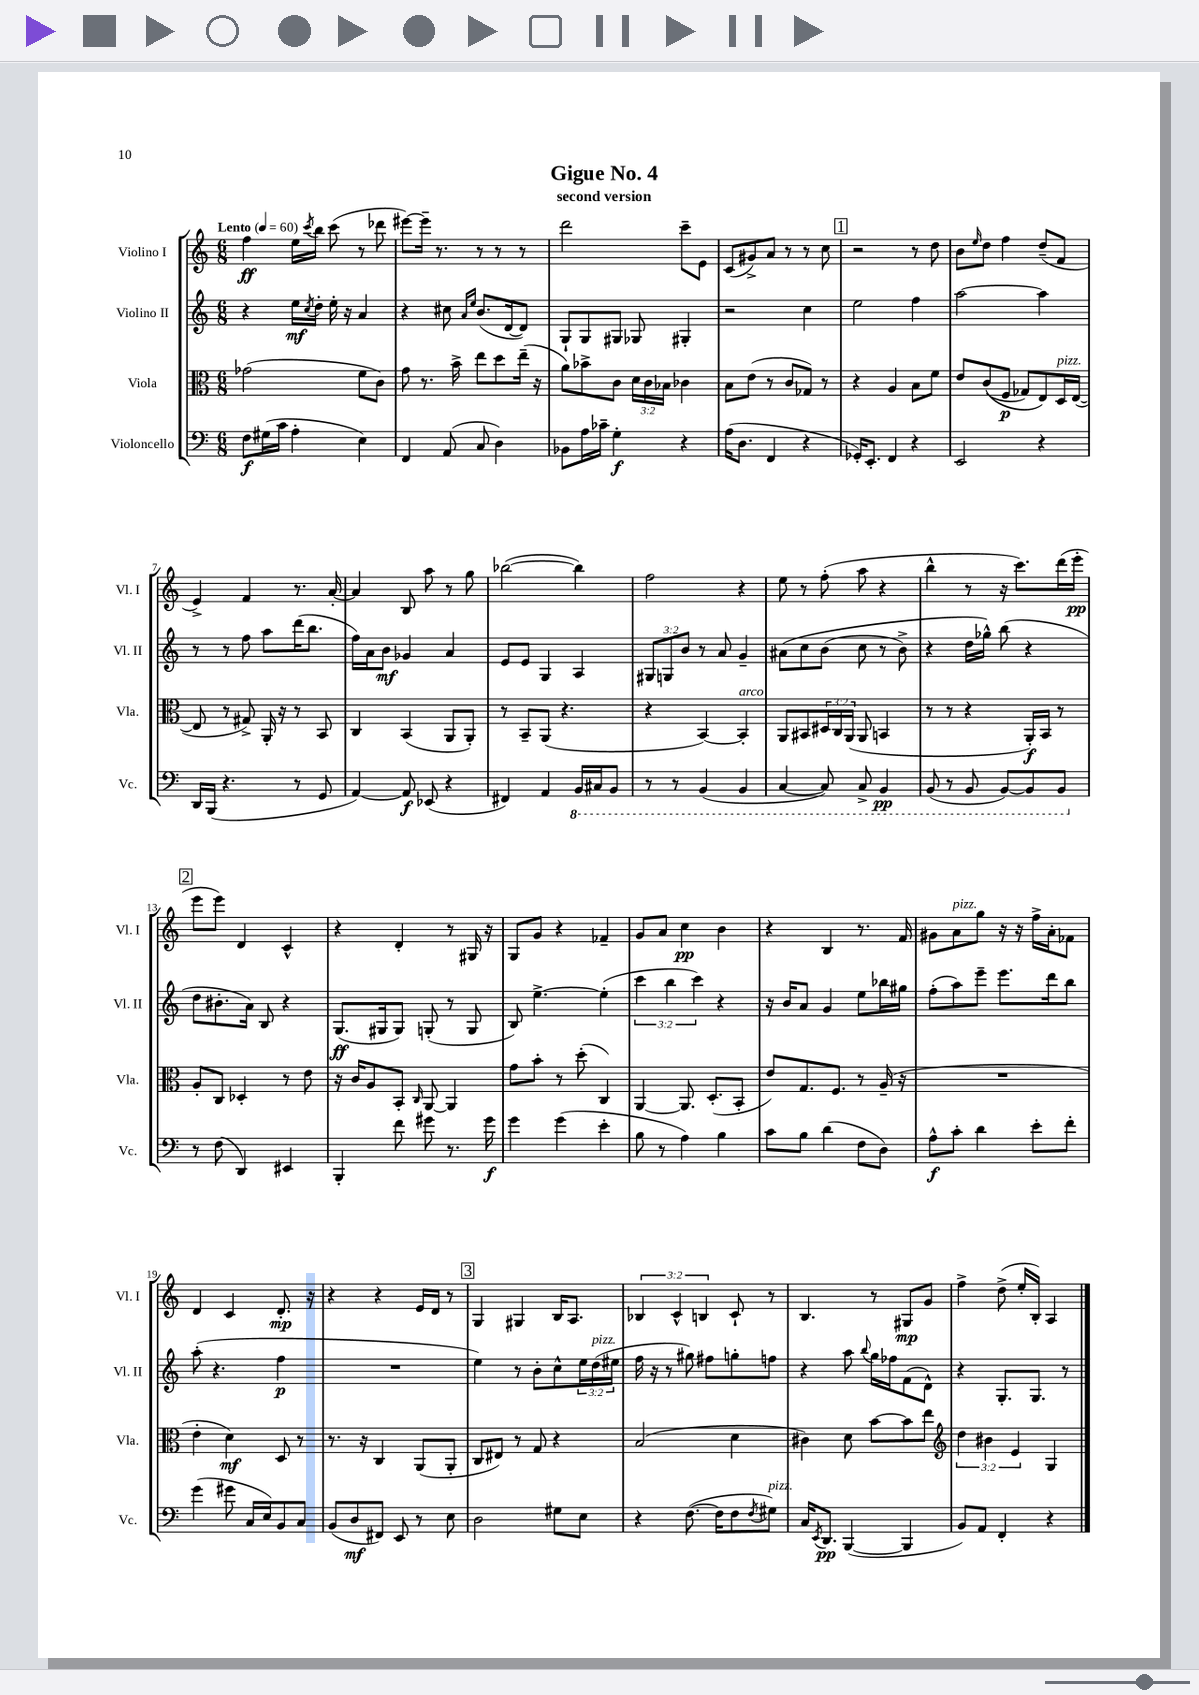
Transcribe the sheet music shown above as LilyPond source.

\header { title = "Gigue No. 4" subtitle = "second version" }
<<
\new StaffGroup <<
\new Staff = "s0" \with { instrumentName = "Violino I" shortInstrumentName = "Vl. I" } {
    \clef treble \key c \major \numericTimeSignature \time 6/8 \override Staff.TupletNumber.text = #tuplet-number::calc-fraction-text \tempo "Lento" 4 = 60
    f''4\ff e''16 \acciaccatura { c'''8 } b''16 c'''8( r8 des'''8 |
    eis'''8~) eis'''16-- r8. r8 r8 r8 |
    d'''2 c'''8-- e'8 |
    c'8( gis'8->) a'8 r8 r8 c''8 |
    \mark \markup { \box "1" } r2 r8 d''8 |
    b'8 \grace { e''16 } d''8 f''4 d''8--( f'8 |
    e'4->) f'4 r8. a'16~-. |
    a'4 b8 a''8 r8 g''8 |
    bes''2~( bes''4) |
    f''2 r4 |
    e''8 r8 f''8-.( a''8 r4 |
    b''4-^ r8 r16 c'''8.) d'''16( e'''16-.\pp |
    \mark \markup { \box "2" } e'''8 e'''8) d'4 c'4-^ |
    r4 d'4-. r8 gis16 r16 |
    g8 g'8 r4 fes'4-- |
    g'8 a'8 c''4\pp b'4 |
    r4 b4 r8. f'16 |
    gis'8 a'8^\markup { \italic "pizz." } g''8 r16 r16 f''16-> a'16-. fes'8 |
    d'4 c'4 d'8.-.\mp r16 |
    r4 r4 e'16 d'16 r8 |
    \mark \markup { \box "3" } g4 gis4 b16 a8. |
    \tuplet 3/2 { bes4 c'4-^ b4 } c'8-! r8 |
    b4. r8 gis8\mp g'8 |
    f''4-> d''8->( e''16-. b16-.) a4 \bar "|." |
}
\new Staff = "s1" \with { instrumentName = "Violino II" shortInstrumentName = "Vl. II" } {
    \clef treble \key c \major \numericTimeSignature \time 6/8 \override Staff.TupletNumber.text = #tuplet-number::calc-fraction-text
    r4 e''16\mf \acciaccatura { c''8 } d''16-. e''16-. r16 a'4 |
    r4 cis''8 \grace { a'16 e''16 } b'8.( d'16~ d'8) |
    g8-! g8 gis8 ges8 gis4-. |
    r2 c''4 |
    \mark \markup { \box "1" } e''2 f''4 |
    a''2~ a''4 |
    r8 r8 f''8 a''8 d'''16( b''8. |
    f''16) a'16 b'8\mf ges'4 a'4 |
    e'8 e'8 g4 a4 |
    \tuplet 3/2 { gis8 g8 b'8 } r8 a'8 g'4-- |
    ais'8\( c''8 b'8( c''8 r8 b'8->) |
    r4 d''16 ges''16-^\) b''8( r4 |
    \mark \markup { \box "2" } d''8 bis'8.-. a'16) b8 r4 |
    g8.\ff( gis16 gis8) g8-.( r8 g8 |
    b8) e''4.~-> e''4-.( |
    \tuplet 3/2 { c'''4 b''4 c'''4) } r4 |
    r16 b'16 a'8 g'4 e''8 bes''16 gis''16 |
    f''8-.( a''8) e'''8-- e'''8. d'''16 b''8 |
    a''8-.( r4. f''4\p |
    R2. |
    \mark \markup { \box "3" } e''4) r8 b'8-. c''8-^ \tuplet 3/2 { e''16 d''16^\markup { \italic "pizz." }( eis''16 } |
    f''16 r16 r8 gis''8) fis''8 g''8-. f''8 |
    r4 a''8 \appoggiatura { b''8 } g''16 fes''16 f'8( d'8-^) |
    r4 g8.-. g8. r8 \bar "|." |
}
\new Staff = "s2" \with { instrumentName = "Viola" shortInstrumentName = "Vla." } {
    \clef alto \key c \major \numericTimeSignature \time 6/8 \override Staff.TupletNumber.text = #tuplet-number::calc-fraction-text
    ges'2( f'8 c'8) |
    g'8 r8. b'16-> e''8 d''8 e''16--( r16 |
    a'8) bes'8-> c'8 \tuplet 3/2 { d'16 c'16 bes16 } ces'4 |
    b8 e'8( r8 c'8 ges8) r8 |
    \mark \markup { \box "1" } r4 a4 b8 f'8 |
    e'8 c'8(\( f8\p ges8) e8\) d16^\markup { \italic "pizz." } e16~( |
    e8 r8 gis8->) a,16-. r16 r8 b,8 |
    c4 b,4( a,8 a,8-.) |
    r8 b,8-- a,8( r4. |
    r4 b,4~) b,4-.^\markup { \italic "arco" } |
    a,8 bis,8 \tuplet 3/2 { dis16 c16 a,16( } a,8 b,4 |
    r8 r8 r4 a,16-.\f) b,16 r8 |
    \mark \markup { \box "2" } a8-. c8 des4-. r8 e'8 |
    r16 c'16 a8 b,8-. \grace { c16 } a,8~ a,4 |
    g'8 b'8-. r8 d''8-.( c4) |
    a,4~ a,8. d8.-.( b,8-. |
    e'8) g8. f8. r8 a16--( r16 |
    R2. |
    e'4-. d'4\mf) d8 r8 |
    r8. r16 c4 a,8( a,8-. |
    \mark \markup { \box "3" } c8 eis8) r8 g8 r4 |
    b2( d'4 |
    cis'4) d'8 b'8~ b'8 e''8 |
    \clef treble \tuplet 3/2 { d''4 bis'4 e'4 } g4 \bar "|." |
}
\new Staff = "s3" \with { instrumentName = "Violoncello" shortInstrumentName = "Vc." } {
    \clef bass \key c \major \numericTimeSignature \time 6/8
    f8\f gis16( c'16 a4-. e4) |
    f,4 a,8( c8 d4) |
    bes,8 a16 ces'16-- g4-.\f r4 |
    a16( d8. f,4 r4 |
    \mark \markup { \box "1" } ges,16-.) e,8.-. f,4 r4 |
    e,2 r4 |
    d,16 b,,16( r4. r8 g,8 |
    a,4~) a,8\f ees,8( r4 |
    fis,4) a,4 \ottava #-1 b,,16 cis,16 b,,8 |
    r8 r8 b,,4( b,,4 |
    c,4~ c,8) c,8-> b,,4\pp |
    b,,8( r8 b,,8 b,,8~) b,,8 b,,8 \ottava #0 |
    \mark \markup { \box "2" } r8 f8( d,4) eis,4 |
    b,,4-. f'8 gis'8 r8. gis'16\f |
    g'4 g'4( e'4-. |
    b8 r8 a4) b4 |
    c'8 b8 d'4( f8 d8) |
    a8-^\f c'8-. d'4 e'8-. f'8-. |
    g'4( gis'8 c16 e16) b,8 c8 |
    b,8( d8\mf fis,8) e,8 r8 e8 |
    \mark \markup { \box "3" } d2 gis8 e8 |
    r4 f8.~( f16 f8 \acciaccatura { f8 } gis8^\markup { \italic "pizz." }) |
    c16 \acciaccatura { e,8 } d,8.\pp b,,4~( b,,4 |
    b,8) a,8 f,4-. r4 \bar "|." |
}
>>
>>
